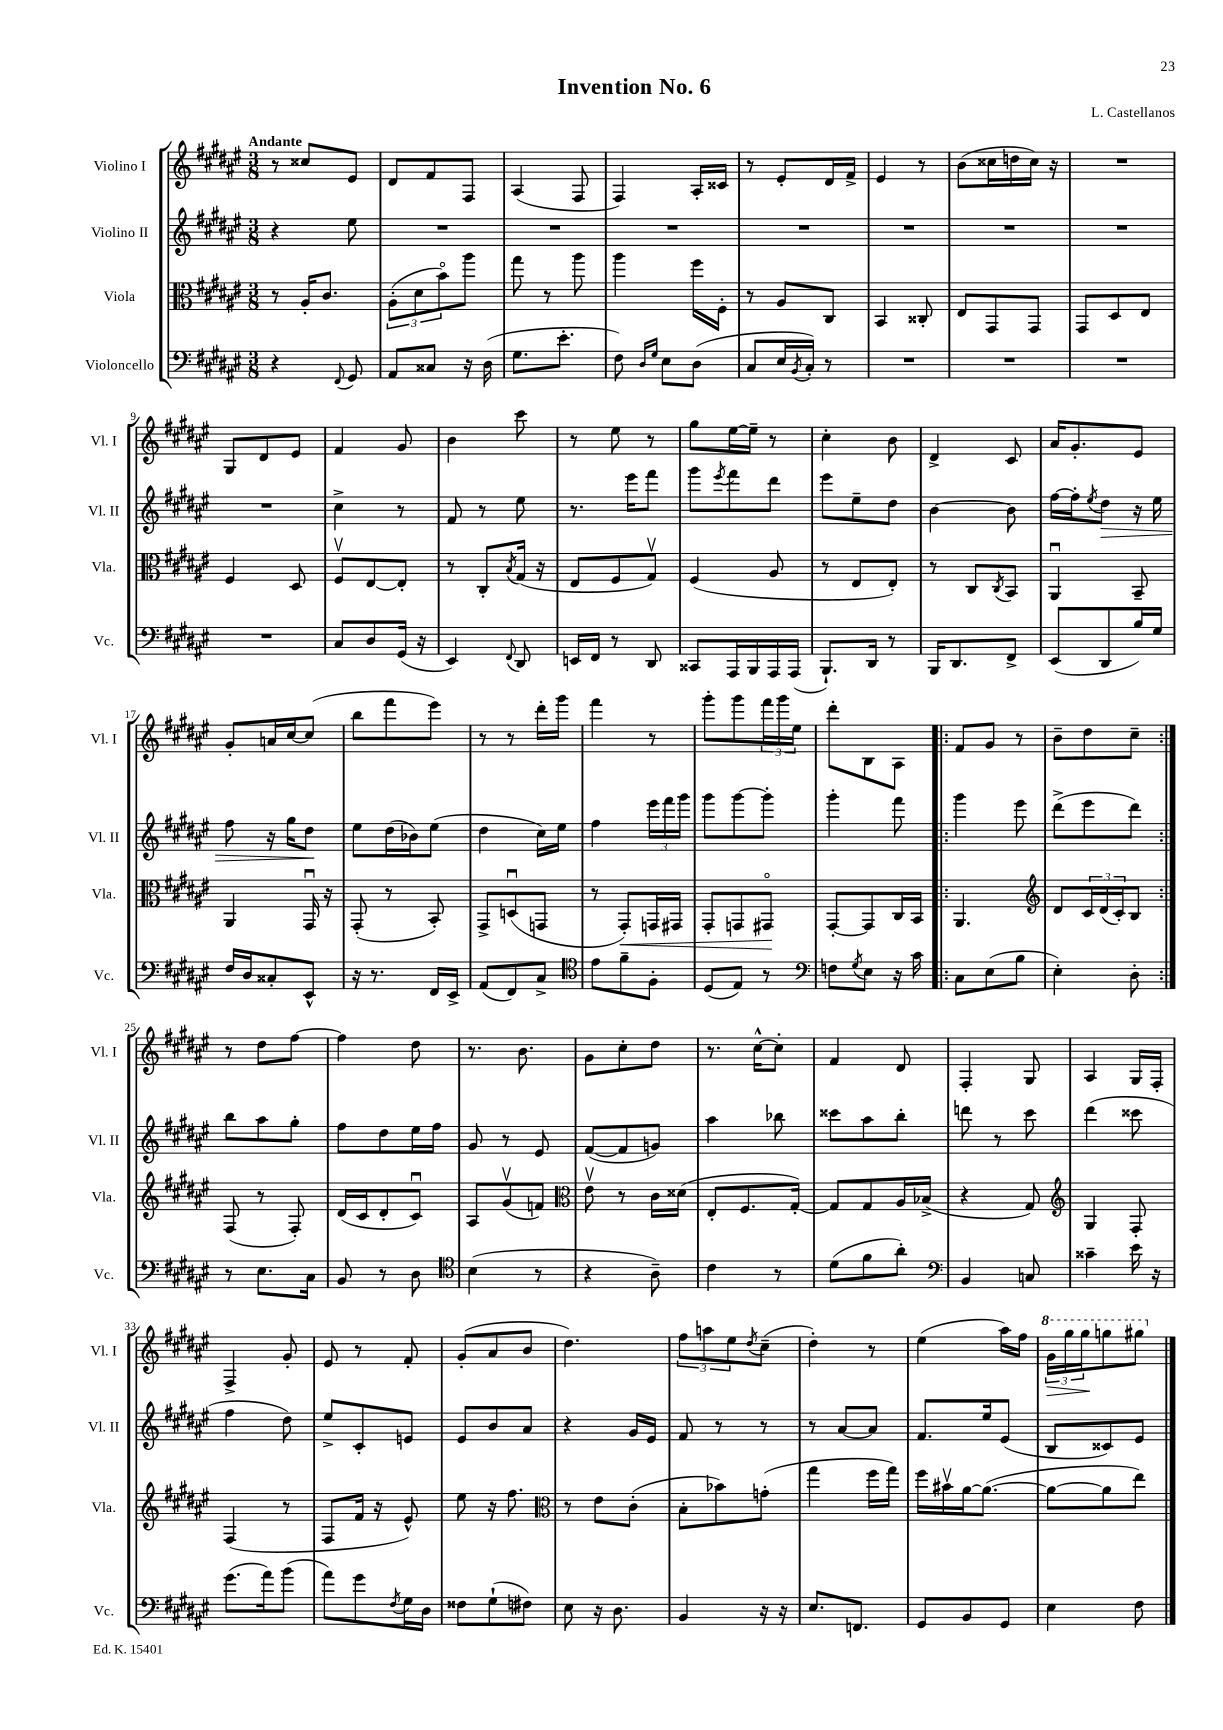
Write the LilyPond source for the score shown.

\header { title = "Invention No. 6" composer = "L. Castellanos" }
<<
\new StaffGroup <<
\new Staff = "s0" \with { instrumentName = "Violino I" shortInstrumentName = "Vl. I" } {
    \clef treble \key fis \major \numericTimeSignature \time 3/8 \tempo "Andante"
    r8 cisis''8 eis'8 |
    dis'8 fis'8 fis8 |
    ais4( fis8 |
    fis4) ais16-. cisis'16 |
    r8 eis'8-. dis'16 fis'16-> |
    eis'4 r8 |
    b'8( cisis''16 d''16 cisis''16) r16 |
    R4. |
    gis8 dis'8 eis'8 |
    fis'4 gis'8 |
    b'4 cis'''8 |
    r8 eis''8 r8 |
    gis''8 eis''16~ eis''16-- r8 |
    cis''4-. b'8 |
    dis'4-> cis'8 |
    ais'16 gis'8.-. eis'8 |
    gis'8-. a'16 cis''16~ cis''8( |
    b''8 fis'''8 eis'''8) |
    r8 r8 dis'''16-. gis'''16 |
    fis'''4 r8 |
    gis'''8-. gis'''8 \tuplet 3/2 { fis'''16 gis'''16 eis''16 } |
    dis'''8-. b8 ais8 |
    \repeat volta 2 { fis'8 gis'8 r8 |
    b'8-- dis''8 cis''8-- | }
    r8 dis''8 fis''8~ |
    fis''4 dis''8 |
    r8. b'8. |
    gis'8 cis''8-. dis''8 |
    r8. cis''16~-^ cis''8-. |
    fis'4 dis'8 |
    fis4-. gis8 |
    ais4 gis16 fis16-. |
    fis4-> gis'8-. |
    eis'8 r8 fis'8-. |
    gis'8-.( ais'8 b'8 |
    dis''4.) |
    \tuplet 3/2 { fis''8 a''8 eis''8 } \acciaccatura { dis''8 } cis''8--( |
    dis''4-.) r8 |
    eis''4( ais''16) fis''16 |
    \tuplet 3/2 { \ottava #1 gis''16\> gis'''16 gis'''16\! } g'''8 gis'''8 \ottava #0 \bar "|." |
}
\new Staff = "s1" \with { instrumentName = "Violino II" shortInstrumentName = "Vl. II" } {
    \clef treble \key fis \major \numericTimeSignature \time 3/8
    r4 eis''8 |
    R4. |
    R4. |
    R4. |
    R4. |
    R4. |
    R4. |
    R4. |
    R4. |
    cis''4-> r8 |
    fis'8 r8 eis''8 |
    r8. eis'''16 fis'''8 |
    gis'''8 \acciaccatura { eis'''8 } fis'''8 dis'''8 |
    eis'''8 eis''8-- dis''8 |
    b'4~ b'8 |
    fis''16~ fis''16-. \acciaccatura { eis''8 } dis''8\> r16 eis''16 |
    fis''8 r16 gis''16 dis''8\! |
    eis''8 dis''16( bes'16) eis''8( |
    dis''4 cis''16) eis''16 |
    fis''4 \tuplet 3/2 { eis'''16 fis'''16 gis'''16 } |
    gis'''8 gis'''8~ gis'''8-. |
    gis'''4-. fis'''8 |
    \repeat volta 2 { gis'''4 eis'''8 |
    dis'''8->( eis'''8 dis'''8) | }
    b''8 ais''8 gis''8-. |
    fis''8 dis''8 eis''16 fis''16 |
    gis'8 r8 eis'8 |
    fis'8~( fis'8 g'8) |
    ais''4 bes''8 |
    cisis'''8 ais''8 b''8-. |
    d'''8 r8 cis'''8 |
    dis'''4( cisis'''8 |
    fis''4 dis''8) |
    eis''8-> cis'8-. e'8 |
    eis'8 b'8 ais'8 |
    r4 gis'16 eis'16 |
    fis'8 r8 r8 |
    r8 ais'8~ ais'8 |
    fis'8. eis''16 eis'8( |
    b8 cisis'8) eis'8 \bar "|." |
}
\new Staff = "s2" \with { instrumentName = "Viola" shortInstrumentName = "Vla." } {
    \clef alto \key fis \major \numericTimeSignature \time 3/8
    r8 ais16-. cis'8. |
    \tuplet 3/2 { ais8-.( dis'8 b'8\flageolet) } ais''8 |
    gis''8 r8 ais''8 |
    ais''4 fis''16 fis16-. |
    r8 ais8 cis8 |
    b,4 cisis8-. |
    eis8 gis,8 gis,8 |
    gis,8 dis8 eis8 |
    fis4 dis8 |
    fis8\upbow eis8~ eis8-. |
    r8 cis8-. \acciaccatura { b8 } gis16( r16 |
    eis8 fis8 gis8\upbow) |
    fis4( ais8 |
    r8 eis8 eis8-.) |
    r8 cis8 \acciaccatura { cis8 } b,8 |
    ais,4\downbow b,8-- |
    ais,4 gis,16\downbow r16 |
    gis,8-.( r8 b,8-.) |
    gis,8-> d8\downbow( g,8 |
    r8 gis,8-.\<) g,16 gis,16 |
    gis,8-. g,8 gis,8\flageolet\! |
    gis,8~-. gis,8 cis16 b,16 |
    \repeat volta 2 { ais,4. |
    \clef treble dis'8 \tuplet 3/2 { cis'16 dis'16( cis'16-.) } b8 | }
    fis8( r8 fis8-.) |
    dis'16( cis'16 dis'8-. cis'8\downbow) |
    ais8 gis'8\upbow( f'8) |
    \clef alto eis'8\upbow r8 cis'16 disis'16( |
    eis8-. fis8. gis16~-.) |
    gis8 gis8 ais16 bes16->( |
    r4 gis8) |
    \clef treble gis4 fis8-. |
    fis4( r8 |
    fis8 fis'16 r16 eis'8-^) |
    eis''8 r16 fis''8. |
    \clef alto r8 eis'8 cis'8-.( |
    b8-. bes'8) g'8-.( |
    gis''4 fis''16 gis''16) |
    fis''16 bis'16\upbow ais'16~ ais'8.~( |
    ais'8~ ais'8 eis''8) \bar "|." |
}
\new Staff = "s3" \with { instrumentName = "Violoncello" shortInstrumentName = "Vc." } {
    \clef bass \key fis \major \numericTimeSignature \time 3/8
    r4 \appoggiatura { fis,8 } gis,8 |
    ais,8 cisis8 r16 dis16( |
    gis8. eis'8.-. |
    fis8) \grace { dis16 gis16 } eis8 dis8( |
    cis8 eis16 \acciaccatura { b,8 } cis16-.) r8 |
    R4. |
    R4. |
    R4. |
    R4. |
    cis8 dis8 gis,16( r16 |
    eis,4) \appoggiatura { fis,8 } dis,8 |
    e,16 fis,16 r8 dis,8 |
    cisis,8 ais,,16 b,,16 ais,,16 ais,,16( |
    b,,8.-!) dis,16 r8 |
    b,,16 dis,8. fis,8-> |
    eis,8( dis,8 b16) gis16 |
    fis16 dis16 cisis8-. eis,8-^ |
    r16 r8. fis,16 eis,16-> |
    ais,8( fis,8) cis8-> |
    \clef tenor eis'8 fis'8-- fis8-. |
    dis8( eis8) r8 |
    \clef bass f8 \acciaccatura { gis8 } eis8 r16 cis'16 |
    \repeat volta 2 { cis8 eis8( b8 |
    eis4-.) dis8-. | }
    r8 eis8. cis16 |
    b,8 r8 dis8 |
    \clef tenor b4( r8 |
    r4 ais8--) |
    cis'4 r8 |
    dis'8( fis'8 ais'8-.) |
    \clef bass b,4 c8 |
    cisis'4-- eis'16 r16 |
    gis'8.( ais'16) b'8( |
    ais'8) gis'8 \acciaccatura { fis8 } gis16 dis16 |
    fisis8 gis8-!( fis8) |
    eis8 r16 dis8. |
    b,4 r16 r16 |
    eis8. f,8. |
    gis,8 b,8 gis,8 |
    eis4 fis8 \bar "|." |
}
>>
>>
